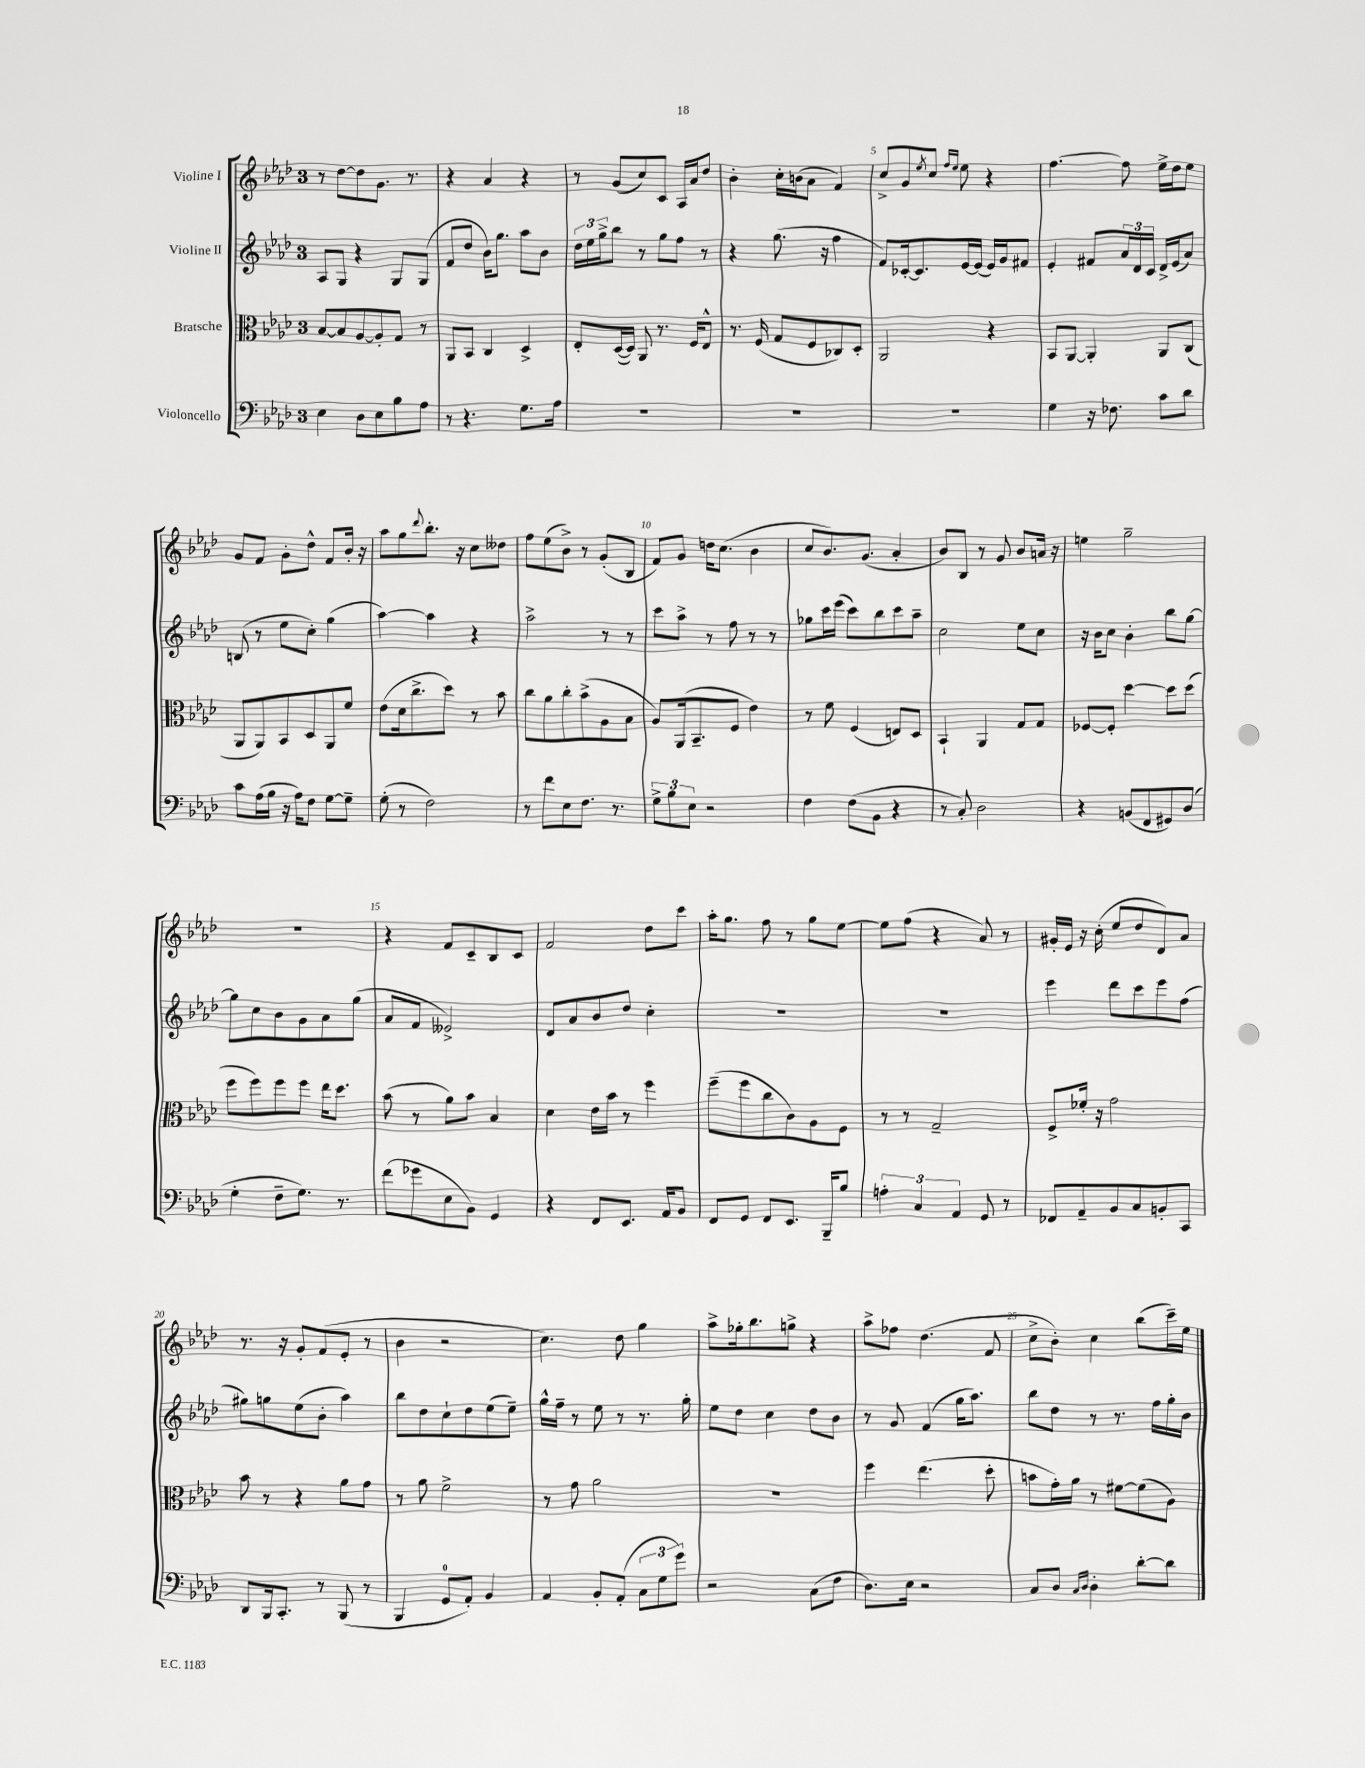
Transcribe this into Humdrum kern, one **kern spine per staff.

**kern	**kern	**kern	**kern
*staff4	*staff3	*staff2	*staff1
*clefF4	*clefC3	*clefG2	*clefG2
*k[b-e-a-d-]	*k[b-e-a-d-]	*k[b-e-a-d-]	*k[b-e-a-d-]
*M3/4	*M3/4	*M3/4	*M3/4
4E-	[8B-	8A-	8r
.	8B-]	8G	[8dd-
8D-	[8A-	4r	8dd-]
8E-	8A-']	.	8.g
8B-	8G	8G	.
.	.	.	8.r
8A-	8r	(8G	.
=	=	=	=
8r	8AA-	8f	4r
4.r	8BB-	8dd-	.
.	4C	16b-)	4a-
.	.	8.gg	.
8.G	4D-^	8aa-	4r
.	.	8b-	.
16A-	.	.	.
=	=	=	=
2.r	8E-'	24dd-	8r
.	.	24ee-	.
.	.	24gg^	.
.	([16D-	8bb-	(8g
.	16D-])	.	.
.	8AA-	8r	8cc)
.	8.r	8gg	8c
.	.	8ff	16A-
.	16F	.	16a-
.	8E-^^	8r	8dd-
=	=	=	=
2.r	8.r	4r	4b-'
.	(16F	.	.
.	8G	(8.gg	16cc'
.	.	.	(16b
.	8F	.	8a-
.	.	16r	.
.	8C-)	4ff	4f)
.	8D-'	.	.
=	=	=	=
2.r	2AA-	8f)	8cc^
.	.	[16c-'	8g
.	.	8.c-]	.
.	.	.	8qee-
.	.	.	8cc
.	.	.	16qqff
.	.	.	16qqee-
.	.	[16e-	8ee-
.	.	(16e-]	.
.	4r	16e-)	4r
.	.	16g	.
.	.	8f#	.
=	=	=	=
4G	8BB-	4e-'	[4.ff
.	[8AA-	.	.
16r	4AA-']	8f#	.
8.F-	.	.	.
.	.	24a-	8ff]
.	.	24d-	.
.	.	24c	.
8c	8AA-	16d-^	16ee-^
.	.	(16e-	16dd-
8d-	(8C	8a-)	8ee-
=	=	=	=
8c	8AA-	(8B	8g
(16A-	8AA-)	8r	8f
16B-	.	.	.
16r	8BB-	8ee-	8g'
16A-)	.	.	.
8F	8D-	8cc')	8dd-^^
[8G	8AA-	(4gg	8f
8G~]	8f	.	16b-'
.	.	.	16r
=	=	=	=
(8G'	(8e-	[4aa-)	8aa-
8r	16d-	.	8gg
.	8.cc^	.	.
.	.	.	8qqddd-
2F)	.	4aa-]	8.bb-'
.	8dd-)	.	.
.	.	.	16r
.	8r	4r	8cc
.	8b-	.	8dd--
=	=	=	=
8r	8cc	2aa-^	8ff
8f	8a-	.	(8ee-
8E-	8cc'	.	8b-^)
8.F	(8b-^	.	8r
.	8A-	8r	(8g'
8.r	.	.	.
.	8B-	8r	8B-
=	=	=	=
12G^	8A-)	8ccc	8f)
12B-	.	.	.
.	(16AA-	8aa-^	8g
12E-	.	.	.
.	8.BB-~	.	.
2r	.	8r	16dd
.	.	.	(8.cc
.	8F	8ff	.
.	4e-)	8r	4b-
.	.	8r	.
=	=	=	=
4F	8r	8gg-	8cc
.	8f	16ccc	8.b-)
.	.	(16eee-	.
(8F	(4F	8ccc)	.
.	.	.	(8.g
8BB-	.	8bb-	.
4r	8E)	8ccc	4a-'
.	8D-	8aa-~	.
=	=	=	=
8r	4BB-`	2cc	8b-)
8C')	.	.	8B-
2D-	4AA-	.	8r
.	.	.	8g
.	8G	8ee-	8b-
.	8G	8cc	16a
.	.	.	16r
=	=	=	=
4r	[8F-	16r	4ee
.	.	16b-	.
.	8F-']	8cc	.
(8BB	[4dd-	4b-'	2gg~
8FF	.	.	.
8GG#)	8dd-]	8bb-	.
(8D-	(8dd-	[8gg	.
=	=	=	=
4G'	8ff	8gg]	2.r
.	8ff)	8cc	.
8F~	8ff	8b-	.
8.G)	8ff	8g	.
.	16ee-	8a-	.
8.r	8.dd-	.	.
.	.	(8gg	.
=	=	=	=
(8f	(8b-	8a-	4r
8g-	8r	8f	.
8E-	8a-)	2e--^)	8f
8BB-)	8b-	.	8c~
4GG	4B-	.	8B-
.	.	.	8c
=	=	=	=
4r	4d-	8d-	2f
.	.	8a-	.
8FF	16e-	8b-	.
.	16b-	.	.
8.EE-	8r	8dd-	.
.	4ff	4cc'	8dd-
16AA-	.	.	.
8BB-	.	.	8ccc
=	=	=	=
8FF	(8ff~	2.r	16aa-'
.	.	.	8.gg
8GG	8ff	.	.
8FF	8cc	.	8ff
8.EE-	8c)	.	8r
.	8A-	.	8gg
16BBB-~	.	.	.
8B-	8F	.	[8ee-
=	=	=	=
6A'	8r	2.r	8ee-]
.	8r	.	(8ff
6C	.	.	.
.	2G~	.	4r
6AA-	.	.	.
8GG	.	.	8a-)
8r	.	.	8r
=	=	=	=
8FF-	8F^	4eee-	16g#'
.	.	.	16e-
8AA-~	16f-'	.	16r
.	16r	.	(16cc'
8BB-	2g	8ddd-	8ee-
8C	.	8ccc	8dd-
8BB'	.	8eee-	8d-)
8CC	.	(8ff	8a-
=	=	=	=
8DD-	8b-	8gg#)	8.r
16BBB-	8r	8gg	.
8.CC'	.	.	16r
.	4r	(8ee-	8g'
8r	.	8b-'	(8f
(8BBB-	8a-	4aa-)	8e-'
8r	8g	.	8r
=	=	=	=
4BBB-	8r	8bb-	4b-
.	8a-	8dd-	.
8GG	2f^	8cc`	2r
8AA-')	.	8dd-	.
4BB-	.	(8ee-	.
.	.	8ee-~)	.
=	=	=	=
4AA-	8r	16gg^^	4.cc)
.	.	16ff~	.
.	8g	8r	.
8BB-'	2a-	8ee-	.
(8AA-'	.	8r	8dd-
12C	.	8.r	4gg
12G	.	.	.
12g)	.	.	.
.	.	16gg'	.
=	=	=	=
2r	2.r	8ee-	8aa-^
.	.	8dd-	16gg-'
.	.	.	8.bb-
.	.	4cc	.
.	.	.	8gg^
(8C	.	8dd-	4r
8F	.	8b-	.
=	=	=	=
8.D-)	4ff	8r	8aa-^
.	.	8g	8ff-
16E-	.	.	.
2r	(4.ee-	(4f	(4.dd-
.	.	16gg	.
.	.	8.aa-)	.
.	8dd-'	.	8f
=	=	=	=
8C	8b	8bb-	8cc^
8D-	16g')	8dd-	8b-')
.	16a-	.	.
16qqC	.	.	.
16qqD-	.	.	.
4D-'	8r	8r	4cc
.	[8f#	8.r	.
[8d-'	(8f#]	.	(8bb-
.	.	16ff	.
8d-]	8A-)	16gg'	16ccc~)
.	.	16b-	16ee-
==	==	==	==
*-	*-	*-	*-
